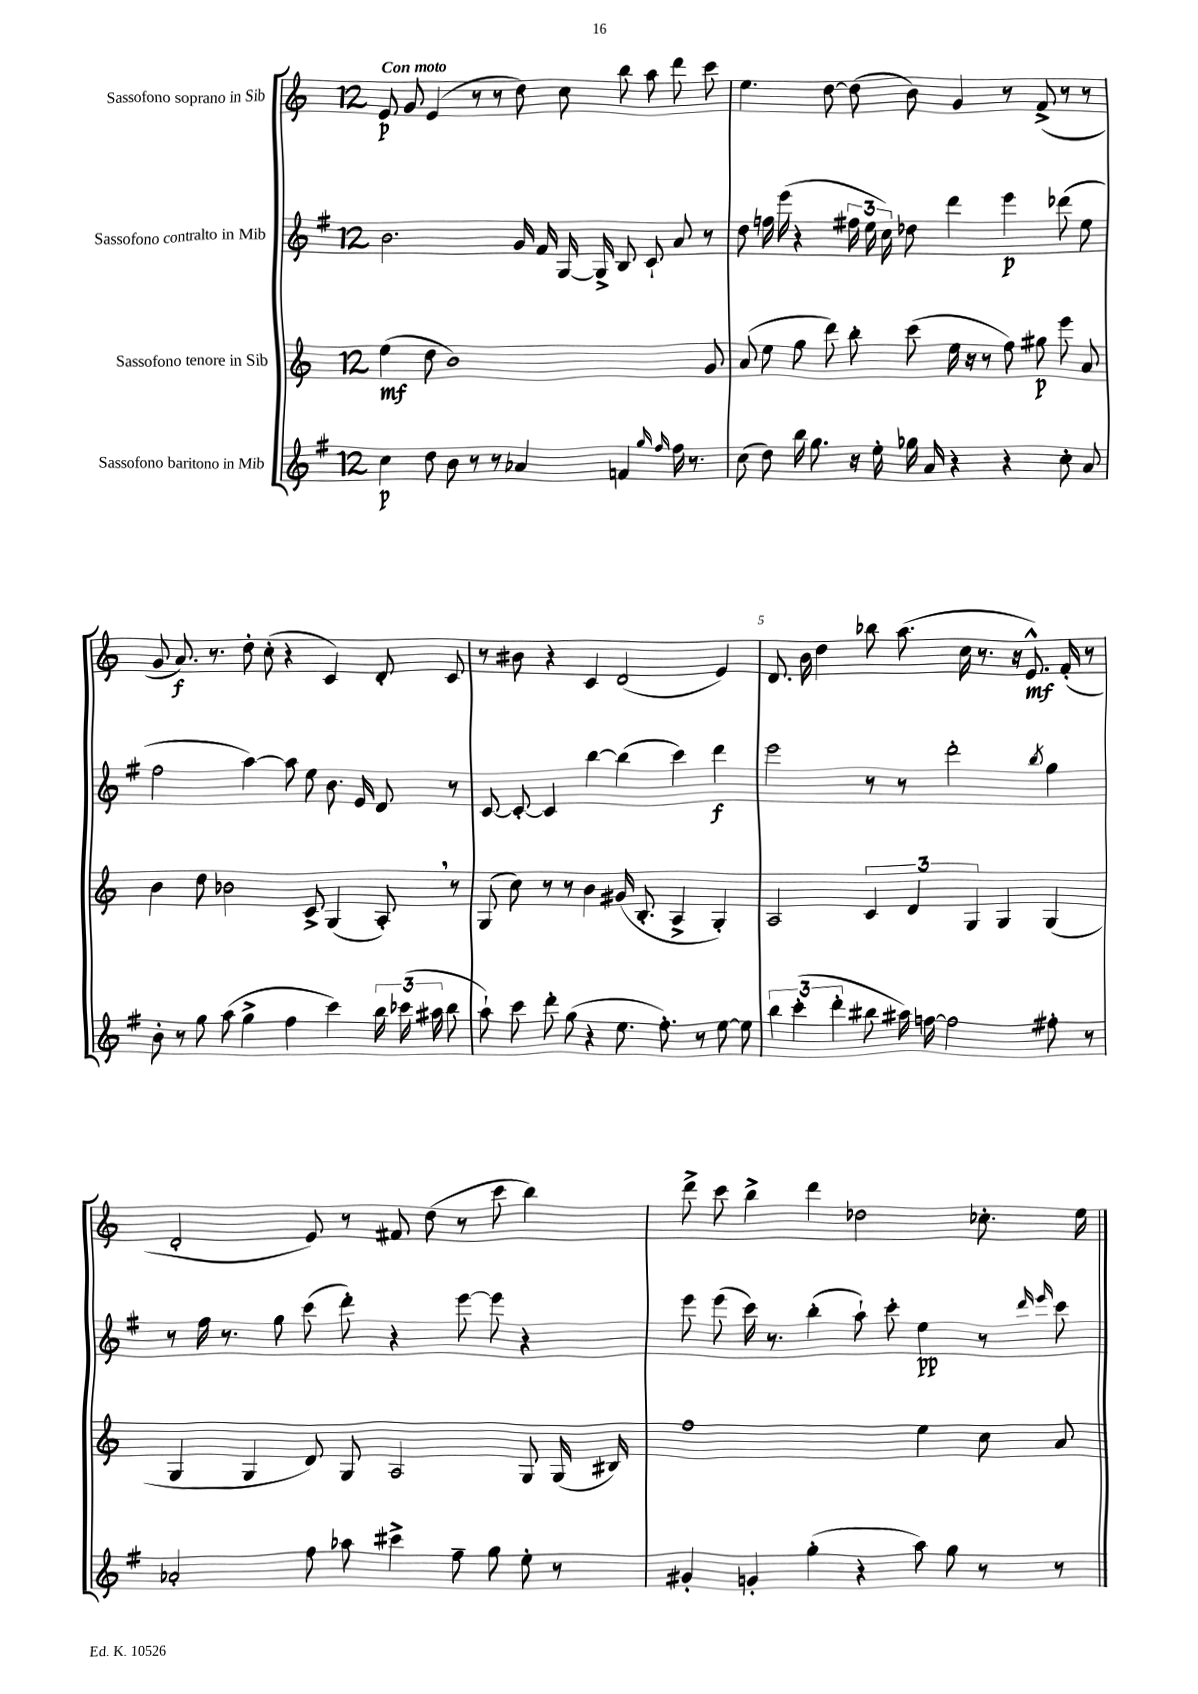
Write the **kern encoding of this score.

**kern	**kern	**kern	**kern
*staff4	*staff3	*staff2	*staff1
*clefG2	*clefG2	*clefG2	*clefG2
*k[f#]	*k[]	*k[f#]	*k[]
*M12/8	*M12/8	*M12/8	*M12/8
4cc\	(4ee\	2.b\	8e/
.	.	.	8g/
8dd\	8dd\	.	(4e/
8b\	1b)	.	.
8r	.	.	8r
8r	.	.	8r
4a-/	.	16g/	8dd\)
.	.	16f#/	.
.	.	[16G/	8cc\
.	.	16G^/]	.
4f/	.	8B/	8bb\
.	.	8c`/	8aa\
16qqgg/	.	.	.
16qqff#/	.	.	.
16ff#\	.	8a/	8ddd\
8.r	.	.	.
.	8g/	8r	8ccc\
=	=	=	=
(8cc\	(8a/	8dd\	4.ee\
8dd\)	8ee\	16ff\	.
.	.	(16eee\	.
16bb\	8gg\	4r	.
8.gg\	.	.	.
.	8ddd\)	.	[8dd\
16r	8bb'\	24ff#\	(8dd\]
.	.	24ee\	.
16ee'\	.	.	.
.	.	24cc\)	.
16gg-\	(8ccc\	8dd-\	8b\)
16a/	.	.	.
4r	16ee\	4ddd\	4g/
.	16r	.	.
.	8r	.	.
4r	8ff\)	4eee\	8r
.	8gg#\	.	(8f^/
8cc'\	8eee\	(8ddd-\	8r
8a/	8a/	8ee\	8r
=	=	=	=
8b'\	4b\	2ff#\	8g/
8r	.	.	8.a/)
8gg\	8dd\	.	.
.	.	.	8.r
(8aa\	2b-\	.	.
4gg^\	.	[4aa\)	8dd'\
.	.	.	(8cc'\
4ff#\	.	8aa\]	4r
.	8c^/	8ee\	.
4ccc\)	(4G/	8.b\	4c/)
.	.	16e/	.
24bb\	8A'/)	8d/	8d'/
(24ccc-\	.	.	.
24aa#\	.	.	.
8bb\	8r	8r	8c/
=	=	=	=
8aa`\)	(8G/	[8c/	8r
8ccc\	8cc\)	8c'/_	8b#\
8ddd'\	8r	4c/]	4r
(8gg\	8r	.	.
4r	4b\	[4bb\	4c/
8.ee\	(16g#/	(4bb\]	(2d/
.	8.B'/	.	.
8.ff#'\)	.	.	.
.	4A^/	4ccc\)	.
8r	.	.	.
[8ee\	4G'/)	4ddd\	4e/)
8ee\]	.	.	.
=	=	=	=
6bb\	2A/	2eee\	8.d/
(6ccc'\	.	.	.
.	.	.	16b\
.	.	.	4dd\
6ddd'\	.	.	.
8bb#\	6c/	8r	8bb-\
16aa#\)	.	8r	(8.aa\
.	6d/	.	.
[16ff\	.	.	.
2ff\]	.	2ddd'\	.
.	.	.	16cc\
.	6G/	.	.
.	.	.	8.r
.	4G/	.	.
.	.	.	16r
.	.	.	8.e^^/)
.	.	8qbb/	.
8ff#'\	(4G/	4gg\	.
.	.	.	(16f'/
8r	.	.	8r
=	=	=	=
2a-'/	4G/	8r	2d'/
.	.	16ff#\	.
.	.	8.r	.
.	4G/	.	.
.	.	8gg\	.
8ff#\	8d/)	(8ccc\	8e/)
8aa-\	8G/	8ddd'\)	8r
4ccc#^\	2A/	4r	8f#/
.	.	.	(8dd\
8ff#~\	.	[8eee\	8r
8gg\	.	8eee\]	8ccc\
8ee'\	8G/	4r	4bb\)
8r	(16G/	.	.
.	16B#/)	.	.
=	=	=	=
4g#'/	1ff	8eee\	8ddd^\
.	.	(8eee\	8ccc\
4g'/	.	16ccc\)	4bb^\
.	.	8.r	.
(4gg'\	.	(4bb'\	4ddd\
4r	.	8aa`\)	2dd-\
.	.	8ccc'\	.
8aa\)	4ee\	4ee\	.
8gg\	.	.	.
8r	8cc\	8r	8.cc-'\
.	.	16qqddd/	.
.	.	16qqeee/	.
8r	8a/	8ccc\	.
.	.	.	16ee\
==	==	==	==
*-	*-	*-	*-
